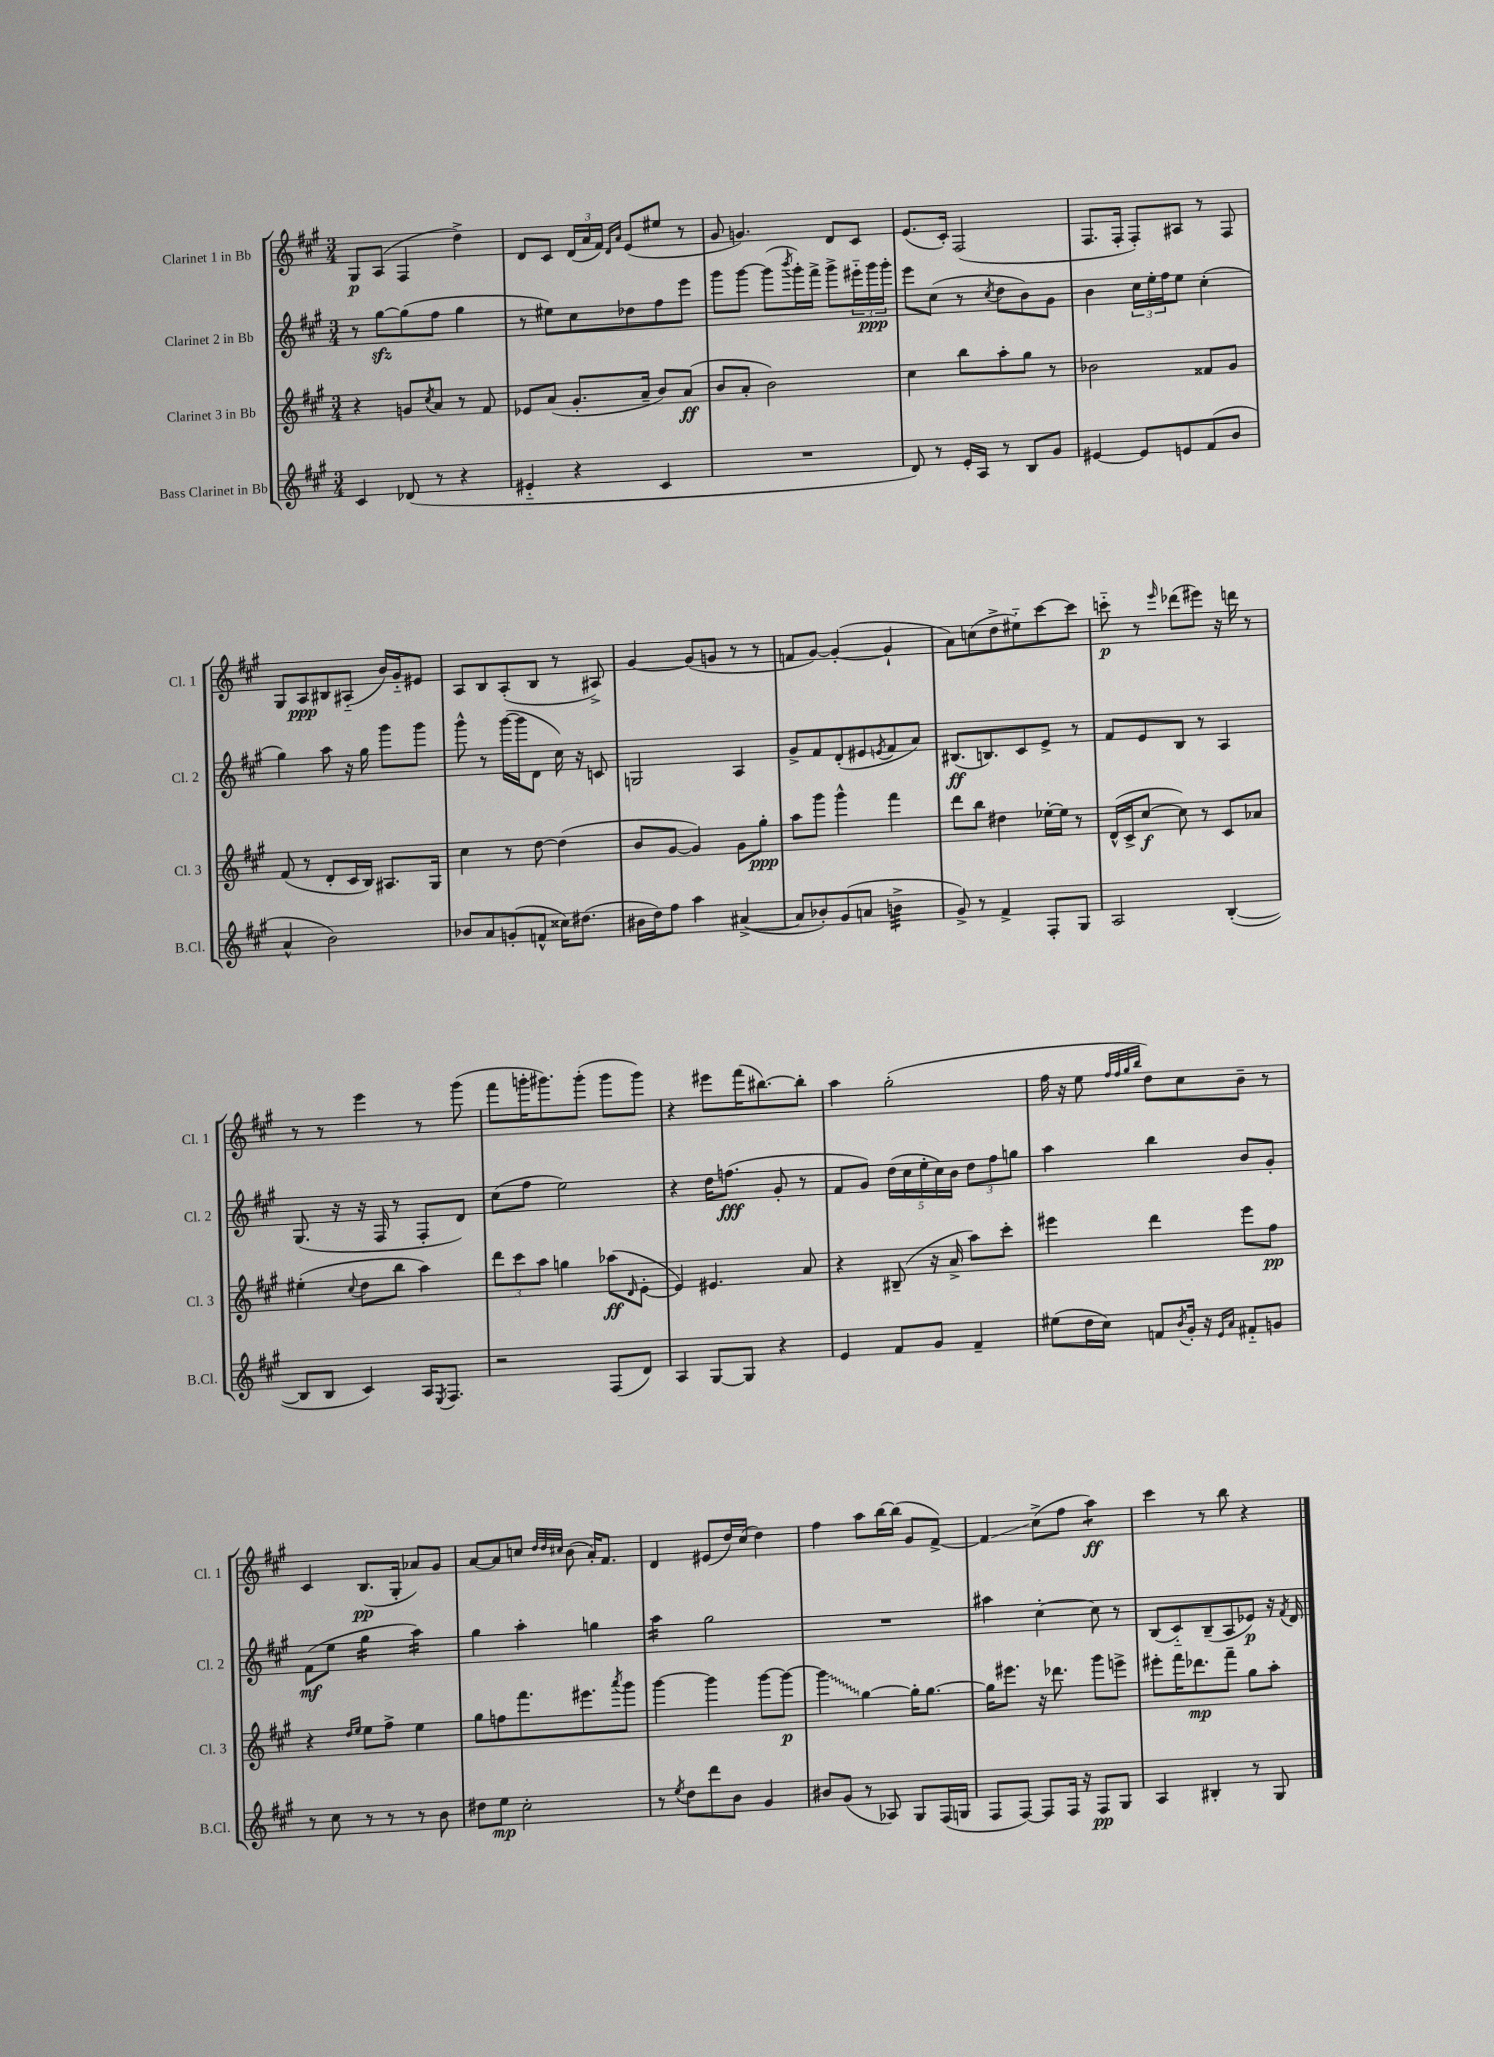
<<
\new StaffGroup <<
\new Staff = "s0" \with { instrumentName = "Clarinet 1 in Bb" shortInstrumentName = "Cl. 1" } {
    \clef treble \key a \major \numericTimeSignature \time 3/4
    gis8\p a8( fis4 d''4->) |
    d'8 cis'8 \tuplet 3/2 { d'16( a'16 fis'16) } \grace { d'16 a'16 } e'8( eis''8 r8 |
    gis'8 g'4.) d'8 cis'8 |
    e'8.( cis'16-.) fis2( |
    fis8. fis16-. fis8-.) ais8 r8 fis8 |
    gis8 a8\ppp bis8 ais8-_( b'16) gis'16-_ eis'8 |
    a8 b8 a8-.( b8 r8 ais8->) |
    gis'4~ gis'8( g'8 r8 r8 |
    f'8 gis'8~) gis'4~-.( gis'4-! |
    a'8) c''8( d''8-> eis''8-_) cis'''8~ cis'''8 |
    c'''8-_\p r8 \grace { e'''16 } des'''8( eis'''8) r16 d'''16 r8 |
    r8 r8 e'''4 r8 gis'''8( |
    fis'''8 g'''16-. gis'''8.) gis'''8-.( gis'''8 gis'''8) |
    r4 eis'''8 fis'''16( bis''8.~) bis''8-. |
    a''4 gis''2-.( |
    fis''16 r16 e''8 \grace { fis''32 fis''32 gis''32 b''32 } d''8) cis''8 b'8-- r8 |
    cis'4 b8.\pp( gis16-. aes'8) gis'8 |
    a'8~ a'8 c''8 \grace { d''32 d''32 cis''32 } b'8( a'16-.) fis'8. |
    d'4 eis'8( d''16) cis''16( d''4) |
    fis''4 a''8 b''16~ b''16( gis'8 fis'8~->) |
    fis'4\glissando cis''8->( fis''8 a''4:8\ff) |
    cis'''4 r8 b''8 r4 \bar "|." |
}
\new Staff = "s1" \with { instrumentName = "Clarinet 2 in Bb" shortInstrumentName = "Cl. 2" } {
    \clef treble \key a \major \numericTimeSignature \time 3/4
    r8 gis''8~\sfz gis''8( fis''8 gis''4 |
    r8 eis''8) cis''8 des''8 fis''8 e'''8 |
    gis'''8 gis'''8~ gis'''8( \acciaccatura { b'''8 } gis'''16-.) fis'''16-> gis'''8-> \tuplet 3/2 { eis'''16-_ gis'''16\ppp gis'''16-. } |
    e'''8 cis''8( r8 \acciaccatura { cis''8 } d''8 b'8) gis'8 |
    b'4 \tuplet 3/2 { cis''16 e''16-. fis''16 } e''8 cis''4-.( |
    gis''4) a''8 r16 gis''16 gis'''8 gis'''8 |
    gis'''8-^ r8 gis'''16~( gis'''16 d'8 cis''16) r16 c'8 |
    g2 a4 |
    gis'8-> fis'8 d'8-.( eis'8 \acciaccatura { e'8 } fis'8 a'8) |
    bis8.\ff( b8.) cis'8 e'8-> r8 |
    fis'8 e'8 b8 r8 a4 |
    gis8.( r16 r16 fis16 r8 fis8-. d'8) |
    cis''8( fis''8 e''2) |
    r4 d''16 f''8.\fff( gis'8-. r8 |
    fis'8 gis'8) \tuplet 5/4 { d''16( cis''16 e''16-. cis''16) b'16 } \tuplet 3/2 { d''8 fis''8 g''8 } |
    a''4 b''4 b'8 gis'8-. |
    fis'8\mf( e''8 gis''4:16 a''4:16) |
    gis''4 a''4-. g''4 |
    a''4:16 gis''2 |
    R2. |
    ais''4 cis''4~-. cis''8 r8 |
    b8( cis'8-_) b8--( a8 ees'8\p) r16 \acciaccatura { fis'8 } d'16 \bar "|." |
}
\new Staff = "s2" \with { instrumentName = "Clarinet 3 in Bb" shortInstrumentName = "Cl. 3" } {
    \clef treble \key a \major \numericTimeSignature \time 3/4
    r4 g'8 \acciaccatura { cis''8 } a'8 r8 fis'8 |
    ees'8 a'8( gis'8.-. a'16-- b'8) a'8\ff( |
    b'8 a'8-. b'2) |
    cis''4 b''8 a''8-. gis''8 r8 |
    bes'2 fisis'8 gis'8 |
    fis'8( r8 d'8-. cis'16 b16) ais8. gis16 |
    cis''4 r8 d''8~ d''4( |
    b'8 gis'8~ gis'4) gis'8 gis''8-.\ppp |
    a''8 gis'''8 gis'''4-^ fis'''4 |
    d'''8 b''8 dis''4 ees''16~-. ees''16 r8 |
    d'16-^( cis'16-> cis''8~\f cis''8) r8 cis'8 aes'8 |
    eis''4-.( \appoggiatura { cis''8 } d''8 b''8 a''4) |
    \tuplet 3/2 { d'''8 cis'''8 a''8 } g''4 aes''8\ff( \grace { d'16 } e'8~-. |
    e'4) eis'4. a'8 |
    r4 bis8--( r16 a'16-> a''8) cis'''8-. |
    eis'''4 d'''4 eis'''8 fis''8\pp |
    r4 \grace { d''16 e''16 } e''8 fis''8-> e''4 |
    gis''8 f''8 fis'''8. eis'''8. \acciaccatura { a'''8 } gis'''8 |
    gis'''4~ gis'''4 gis'''8~ gis'''8~\p |
    \once \override Glissando.style = #'zigzag gis'''4\glissando gis''4~ gis''16-. gis''8.~ |
    gis''16 eis'''8. r16 des'''8. gis'''8 e'''8-> |
    eis'''8-. fis'''16 des'''8.\mp fis'''8-- gis''8 a''8-. \bar "|." |
}
\new Staff = "s3" \with { instrumentName = "Bass Clarinet in Bb" shortInstrumentName = "B.Cl." } {
    \clef treble \key a \major \numericTimeSignature \time 3/4
    cis'4 des'8( r8 r4 |
    eis'4-_ r4 cis'4 |
    R2. |
    d'8) r8 e'16-. a16 r8 b8 gis'8 |
    eis'4~ eis'8 e'8 fis'8( b'8 |
    a'4-^ b'2) |
    bes'8 a'8 g'8-.( f'8-^ cisis''16) dis''8.( |
    bis'16 d''16) fis''8 a''4 ais'4~->( |
    ais'8 bes'8-.) gis'8( a'8 b'4:32-> |
    gis'8->) r8 fis'4-> fis8-. gis8 |
    a2 b4~-.( |
    b8 b8 cis'4) a16 \acciaccatura { e8 } fis8. |
    r2 fis8( d'8) |
    a4 gis8~ gis8 r4 |
    e'4 fis'8 gis'8 fis'4-- |
    eis''8( d''16 cis''16) f'8 \acciaccatura { b'8 } gis'16-. r16 \grace { e'16 a'16 } fis'8-_ g'8 |
    r8 cis''8 r8 r8 r8 b'8 |
    dis''8 e''8\mp cis''2-. |
    r8 \acciaccatura { e''8 } d''8 d'''8 b'8 gis'4 |
    bis'8 gis'8( r8 aes8) gis8 fis16( g16 |
    fis8 fis8~) fis8 fis16 r16 fis8\pp gis8 |
    a4 bis4-. r8 gis8 \bar "|." |
}
>>
>>
\layout { \context { \Score \remove "Bar_number_engraver" } }
